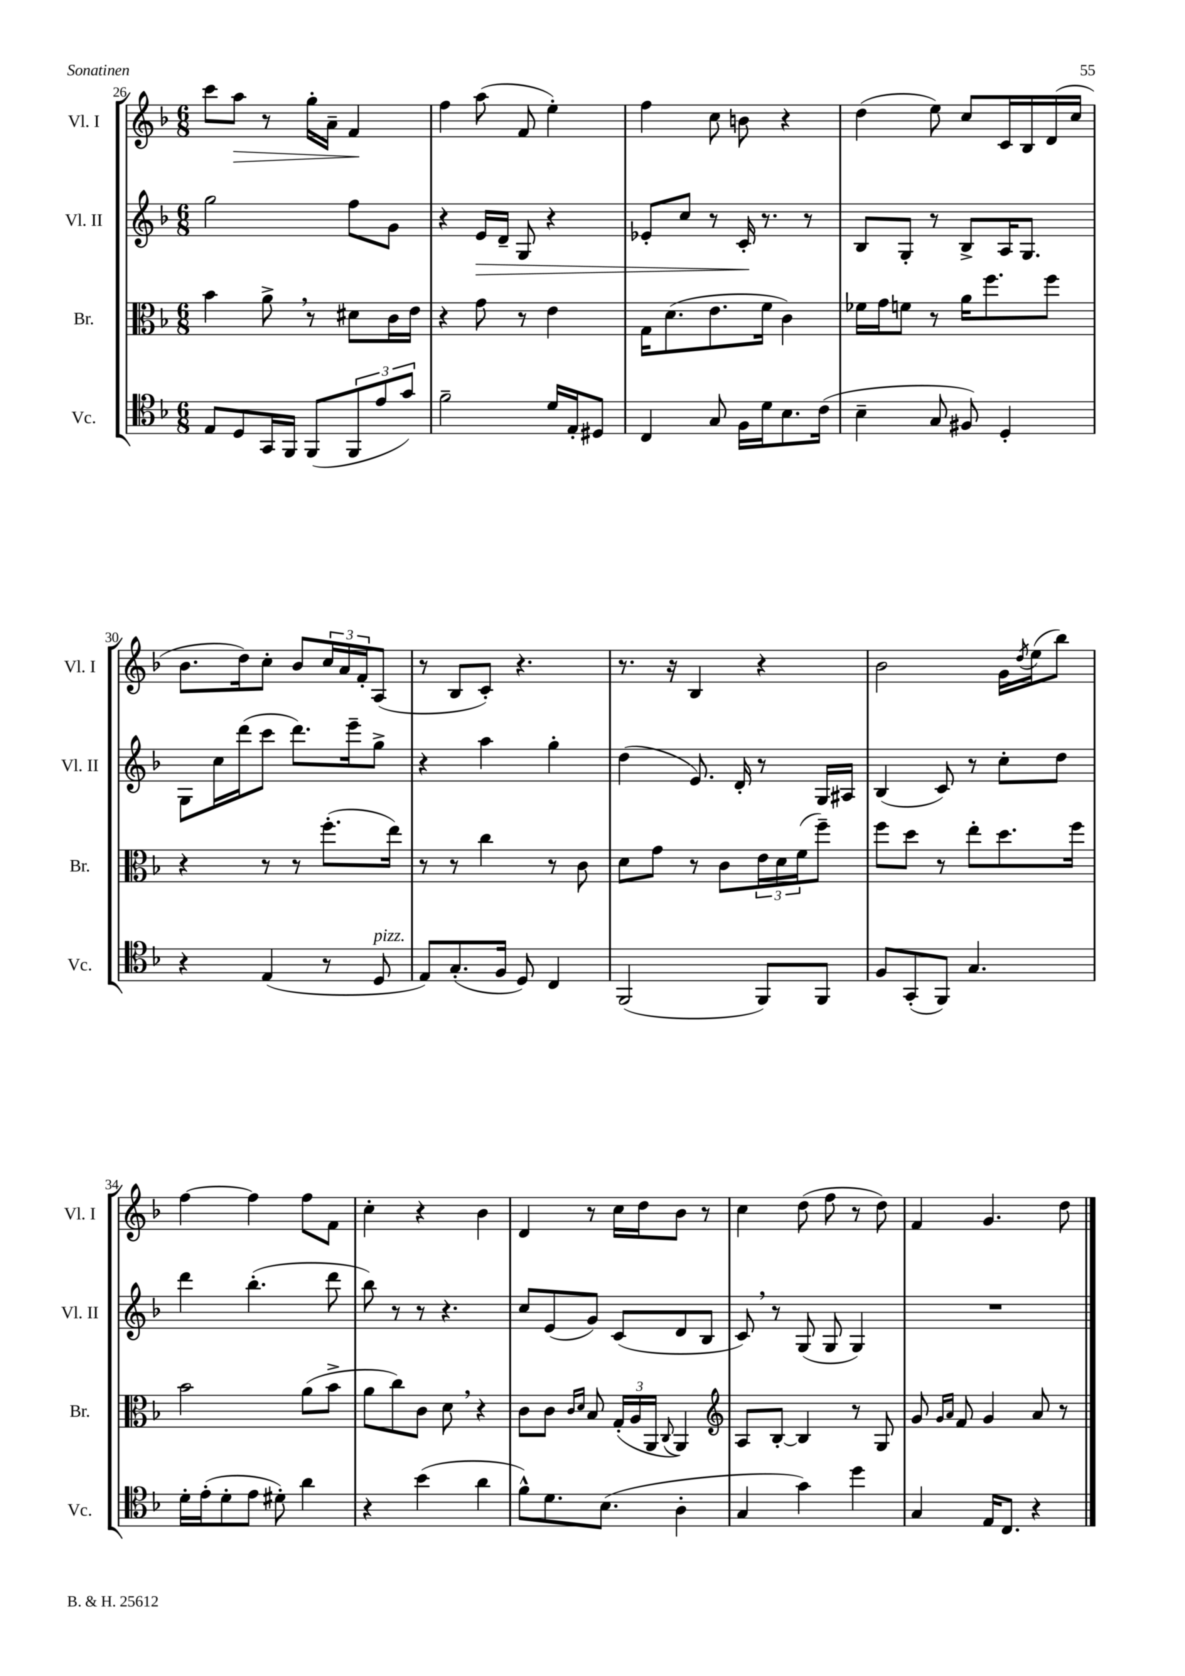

**kern	**kern	**kern	**dynam	**kern	**dynam
*part4	*part3	*part2	*part2	*part1	*part1
*staff4	*staff3	*staff2	*staff2	*staff1	*staff1
*I"Vc.	*I"Br.	*I"Vl. II	*	*I"Vl. I	*
*I'Vc.	*I'Br.	*I'Vl. II	*	*I'Vl. I	*
*clefC4	*clefC3	*clefG2	*	*clefG2	*
*k[b-]	*k[b-]	*k[b-]	*	*k[b-]	*
*M6/8	*M6/8	*M6/8	*	*M6/8	*
=26	=26	=26	=26	=26	=26
8E/L	4b-\	2gg\	.	8ccc\L	.
!	!	!	!	!	!LO:HP:b
8D/	.	.	.	8aa\J	>
16GG/L	8a^,\	.	.	8r	.
16FF/JJ	.	.	.	.	.
(8FF/L	8r	.	.	16gg'\LL	.
.	.	.	.	16a~\JJ	.
12FF/	8d#X\L	8ff\L	.	4f/	.
12e/	.	.	.	.	.
.	16c\L	8g\J	.	.	.
12g/J)	.	.	.	.	.
.	16e\JJ	.	.	.	.
.	.	.	.	.	]
=27	=27	=27	=27	=27	=27
2f~\	4r	4r	.	4ff\	.
!	!	!	!LO:HP:b	!	!
.	8g\	16e/LL	>	(8aa\	.
.	.	16d~/JJ	.	.	.
.	8r	8G/	.	8f/	.
16d/LL	4e\	4r	.	4ee'\)	.
16E'/J	.	.	.	.	.
8D#X/J	.	.	.	.	.
=28	=28	=28	=28	=28	=28
4C/	16G\KL	8e-X'/L	.	4ff\	.
.	(8.d\	.	.	.	.
.	.	8cc/J	.	.	.
8G/	8.e\	8r	.	8cc\	.
16F\LL	.	16c'/	.	8bn\	.
16d\J	16f\Jk	8.r	]	.	.
8.B-\	4c\)	.	.	4r	.
.	.	8r	.	.	.
(16c\Jk	.	.	.	.	.
=29	=29	=29	=29	=29	=29
4B-~\	16f-X\LL	8B-/L	.	(4dd\	.
.	16g\J	.	.	.	.
.	8fn\J	8G'/J	.	.	.
8G/	8r	8r	.	8ee\)	.
8F#X/)	16a\KL	8B-^/L	.	8cc/L	.
.	8.ff\	.	.	.	.
4D'/	.	16A/K	.	16c/L	.
.	.	8.G/J	.	16B-/	.
.	8ff\J	.	.	(16d/	.
.	.	.	.	16cc/JJ	.
!!LO:LB:g=z
=30	=30	=30	=30	=30	=30
4r	4r	8G\L	.	8.b-\L	.
.	.	16cc\L	.	.	.
.	.	(16ddd\J	.	16dd\k)	.
(4E/	8r	8ccc\J	.	8cc'\J	.
.	8r	8.ddd\L)	.	8b-/L	.
8r	(8.ff'\L	.	.	24cc/L	.
.	.	.	.	24a/	.
.	.	16eee~\k	.	.	.
.	.	.	.	24f'/J	.
!LO:TX:a:i:t=pizz.	!	!	!	!	!
8D/	.	8gg^\J	.	(8A/J	.
.	16ee\Jk)	.	.	.	.
=31	=31	=31	=31	=31	=31
8E/L)	8r	4r	.	8r	.
(8.G'/	8r	.	.	8B-/L	.
.	4cc\	4aa\	.	8c'/J)	.
16F/Jk	.	.	.	.	.
8D/)	.	.	.	4.r	.
4C/	8r	4gg'\	.	.	.
.	8c\	.	.	.	.
=32	=32	=32	=32	=32	=32
(2FF/	8d\L	(4dd\	.	8.r	.
.	8g\J	.	.	.	.
.	.	.	.	16r	.
.	8r	8.e/)	.	4B-/	.
.	8c\L	.	.	.	.
.	.	16d'/	.	.	.
8FF/L)	24e\L	8r	.	4r	.
.	24d\	.	.	.	.
.	(24f\J	.	.	.	.
8FF/J	8ff~\J)	16G/LL	.	.	.
.	.	16A#X/JJ	.	.	.
=33	=33	=33	=33	=33	=33
8F/L	8ff\L	(4B-/	.	2b-\	.
(8GG'/	8dd\J	.	.	.	.
8FF/J)	8r	8c/)	.	.	.
4.G/	8ee'\L	8r	.	.	.
.	8.dd\	8cc'\L	.	16g\LL	.
.	.	.	.	8qdd/	.
.	.	.	.	(16ee\J	.
.	.	8dd\J	.	8bb-\J)	.
.	16ff\Jk	.	.	.	.
!!LO:LB:g=z
=34	=34	=34	=34	=34	=34
16d'\LL	2b-\	4ddd\	.	[4ff\	.
(16e'\J	.	.	.	.	.
8d'\	.	.	.	.	.
8e\J	.	(4.bb-'\	.	4ff\]	.
8d#X'\)	.	.	.	.	.
4a\	(8a\L	.	.	8ff\L	.
.	8b-^\J	8ddd\	.	8f\J	.
=35	=35	=35	=35	=35	=35
4r	8a\L	8bb-\)	.	4cc'\	.
.	8cc\)	8r	.	.	.
(4b-\	8c\J	8r	.	4r	.
.	8d,\	4.r	.	.	.
4a\	4r	.	.	4b-\	.
=36	=36	=36	=36	=36	=36
8f^^\L)	8c\L	8cc/L	.	4d/	.
8.d\	8c\J	(8e/	.	.	.
.	16qqc/LL	.	.	.	.
.	16qqd/JJ	.	.	.	.
.	8B-/	8g/J)	.	8r	.
(8.B-\J	.	.	.	.	.
.	(24G'/LL	(8c/L	.	16cc\LL	.
.	24A/	.	.	.	.
.	.	.	.	16dd\J	.
.	24AA/JJ	.	.	.	.
.	8qqC/	.	.	.	.
4A'\	4AA/)	8d/	.	8b-\J	.
.	.	8B-/J	.	8r	.
=37	=37	=37	=37	=37	=37
*	*clefG2	*	*	*	*
4G/	8A/L	8c,/)	.	4cc\	.
.	[8B-'/J	8r	.	.	.
4g\)	4B-/]	(8G/	.	(8dd\	.
.	.	8G/	.	8ff\	.
4dd\	8r	4G/)	.	8r	.
.	8G/	.	.	8dd\)	.
=38	=38	=38	=38	=38	=38
4G/	8g/	2.r	.	4f/	.
.	16qqg/LL	.	.	.	.
.	16qqa/JJ	.	.	.	.
.	8f/	.	.	.	.
16E/KL	4g/	.	.	4.g/	.
8.C/J	.	.	.	.	.
4r	8a/	.	.	.	.
.	8r	.	.	8dd\	.
==	==	==	==	==	==
*-	*-	*-	*-	*-	*-
